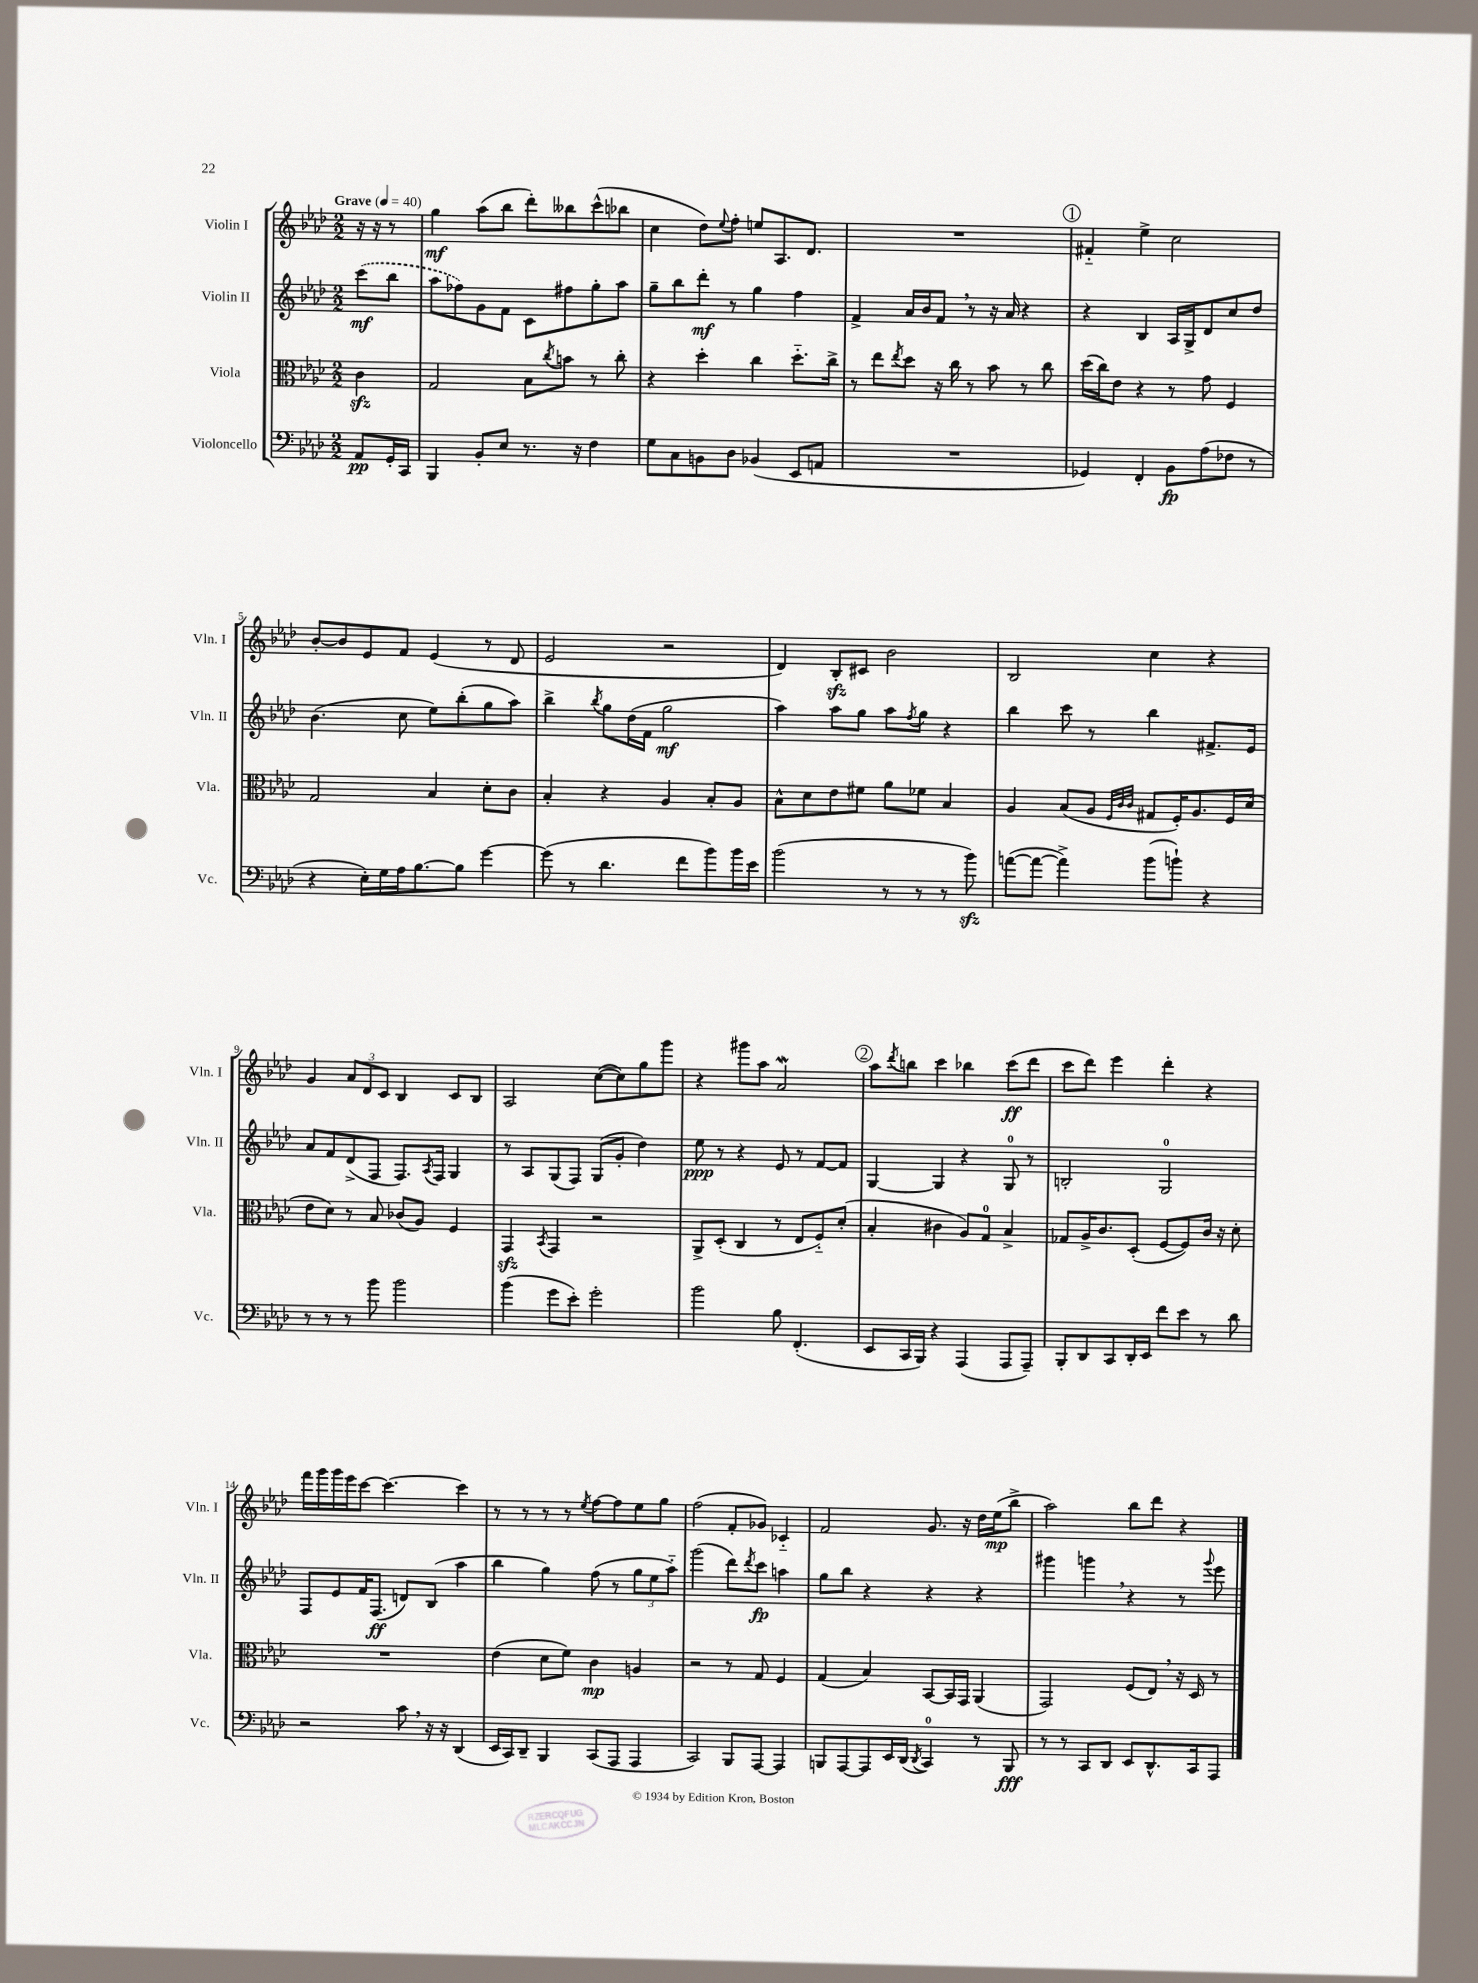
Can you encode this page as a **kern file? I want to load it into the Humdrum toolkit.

**kern	**dynam	**kern	**dynam	**kern	**dynam	**kern	**dynam
*part4	*part4	*part3	*part3	*part2	*part2	*part1	*part1
*staff4	*staff4	*staff3	*staff3	*staff2	*staff2	*staff1	*staff1
*I"Violoncello	*	*I"Viola	*	*I"Violin II	*	*I"Violin I	*
*I'Vc.	*	*I'Vla.	*	*I'Vln. II	*	*I'Vln. I	*
*clefF4	*	*clefC3	*	*clefG2	*	*clefG2	*
*k[b-e-a-d-]	*	*k[b-e-a-d-]	*	*k[b-e-a-d-]	*	*k[b-e-a-d-]	*
*M2/2	*	*M2/2	*	*M2/2	*	*M2/2	*
*MM40	*	*MM40	*	*MM40	*	*MM40	*
=	=	=	=	=	=	=	=
!	!	!	!	!	!	!LO:TX:a:B:t=Grave	!
8AA-/L	pp	4czz\	.	(8ccc\L	mf	16r	.
.	.	.	.	.	.	16r	.
16GG'/L	.	.	.	8bb-\J	.	8r	.
16CC/JJ	.	.	.	.	.	.	.
=1	=1	=1	=1	=1	=1	=1	=1
4BBB-/	.	2G/	.	8aa-\L	.	4gg\	mf
.	.	.	.	8ff-X\)	.	.	.
8BB-'/L	.	.	.	8g\	.	(8aa-\L	.
8E-/J	.	.	.	8f\J	.	8bb-\J	.
8.r	.	8B-\L	.	8c\L	.	8ddd-'\L)	.
.	.	8qcc/	.	.	.	.	.
.	.	8bn\J	.	8ff#X\	.	8bb--X\	.
16r	.	.	.	.	.	.	.
4F\	.	8r	.	8gg'\	.	(8ccc^^\	.
.	.	8cc'\	.	8aa-\J	.	8bb-X\J	.
=2	=2	=2	=2	=2	=2	=2	=2
8G\L	.	4r	.	8gg~\L	.	4cc\	.
8C\	.	.	.	8bb-\	.	.	.
8BBn\	.	4dd-'\	.	8ddd-'\J	mf	8dd-\L)	.
.	.	.	.	.	.	8qqee-/	.
8D-\J	.	.	.	8r	.	8ff'\J	.
(4BB-X/	.	4cc\	.	4gg\	.	8een/L	.
.	.	.	.	.	.	8.A-/	.
8EE-/L	.	8.dd-\L	.	4ff\	.	.	.
.	.	.	.	.	.	8.d-/J	.
8AAn/J	.	.	.	.	.	.	.
.	.	16cc^\Jk	.	.	.	.	.
=3	=3	=3	=3	=3	=3	=3	=3
1r	.	8r	.	4f^/	.	1r	.
.	.	8ee-\L	.	.	.	.	.
.	.	8qee-/	.	.	.	.	.
.	.	8dd-\J	.	16a-/LL	.	.	.
.	.	.	.	16b-/J	.	.	.
.	.	16r	.	8f,/J	.	.	.
.	.	16cc\	.	.	.	.	.
.	.	8r	.	8r	.	.	.
.	.	8b-\	.	16r	.	.	.
.	.	.	.	16a-/	.	.	.
.	.	8r	.	4r	.	.	.
.	.	8cc\	.	.	.	.	.
!!LO:REH:place=s1:t=1
=4	=4	=4	=4	=4	=4	=4	=4
4GG-X/)	.	(16dd-\LL	.	4r	.	4f#X/	.
.	.	16cc\J)	.	.	.	.	.
.	.	8e-\J	.	.	.	.	.
4FF'/	.	4r	.	4B-/	.	4ee-^\	.
8BB-\L	fp	8r	.	16A-/LL	.	2cc\	.
.	.	.	.	16G^/J	.	.	.
(8A-\	.	8g\	.	8d-/	.	.	.
8F-X\J	.	4F/	.	8cc/	.	.	.
8r	.	.	.	8dd-/J	.	.	.
!!LO:LB:g=z
=5	=5	=5	=5	=5	=5	=5	=5
4r	.	2G/	.	(4.b-\	.	[8b-'/L	.
.	.	.	.	.	.	8b-/]	.
16E-'\LL)	.	.	.	.	.	8e-/	.
16G\	.	.	.	.	.	.	.
16A-\J	.	.	.	8cc\	.	8f/J	.
[8.B-\	.	.	.	.	.	.	.
.	.	4B-/	.	8ee-\L)	.	(4e-/	.
8B-\J]	.	.	.	(8bb-'\	.	.	.
[4g\	.	8d-'\L	.	8gg\	.	8r	.
.	.	8c\J	.	8aa-\J)	.	8d-/	.
=6	=6	=6	=6	=6	=6	=6	=6
(8g\]	.	4B-'/	.	4bb-^\	.	2e-/	.
8r	.	.	.	.	.	.	.
.	.	.	.	8qbb-/	.	.	.
4.d-\	.	4r	.	8gg\L	.	.	.
.	.	.	.	(16dd-\L	.	.	.
.	.	.	.	16f\JJ	.	.	.
.	.	4A-/	.	2gg\	mf	2r	.
8f\L	.	.	.	.	.	.	.
8b-\)	.	8B-'/L	.	.	.	.	.
16b-\L	.	8A-/J	.	.	.	.	.
16e-\JJ	.	.	.	.	.	.	.
=7	=7	=7	=7	=7	=7	=7	=7
(2b-\	.	8B-^^\L	.	4aa-\)	.	4d-/)	.
.	.	8d-\	.	.	.	.	.
.	.	8e-\	.	8aa-\L	.	8B-zz'/L	.
.	.	8f#X\J	.	8gg\J	.	8c#X/J	.
8r	.	8a-\L	.	8aa-\L	.	2b-\	.
.	.	.	.	8qff/	.	.	.
8r	.	8f-X\J	.	8gg\J	.	.	.
8r	.	4B-/	.	4r	.	.	.
8b-zz\)	.	.	.	.	.	.	.
=8	=8	=8	=8	=8	=8	=8	=8
([8an\L	.	4A-/	.	4bb-\	.	2B-/	.
8a\J_	.	.	.	.	.	.	.
4a^\])	.	(8B-/L	.	8ccc\	.	.	.
.	.	8A-/J	.	8r	.	.	.
.	.	32qqF/LLL	.	.	.	.	.
.	.	32qqc/	.	.	.	.	.
.	.	32qqc/JJJ	.	.	.	.	.
(8b-\L	.	8G#X/L	.	4bb-\	.	4cc\	.
8bn`\J)	.	16F'/K)	.	.	.	.	.
.	.	8.A-/	.	.	.	.	.
4r	.	.	.	8.f#X^/L	.	4r	.
.	.	16F/L	.	.	.	.	.
.	.	(16d-/JJ	.	16e-/Jk	.	.	.
!!LO:LB:g=z
=9	=9	=9	=9	=9	=9	=9	=9
8r	.	8e-\L	.	8a-/L	.	4g/	.
8r	.	8d-\J)	.	8f/	.	.	.
8r	.	8r	.	(8d-^/	.	12a-/L	.
.	.	.	.	.	.	12d-/	.
8b-\	.	8B-/	.	8F/J	.	.	.
.	.	.	.	.	.	12c/J	.
2b-\	.	(8c-X/L	.	8.F/L)	.	4B-/	.
.	.	8A-/J)	.	.	.	.	.
.	.	.	.	8qA-/	.	.	.
.	.	.	.	16F/Jk	.	.	.
.	.	4F/	.	4G/	.	8c/L	.
.	.	.	.	.	.	8B-/J	.
=10	=10	=10	=10	=10	=10	=10	=10
(4b-\	.	4GGzz/	.	8r	.	2A-/	.
.	.	.	.	8A-/L	.	.	.
.	.	8qBB-/	.	.	.	.	.
8g\L	.	4GG/	.	(8G/	.	.	.
8e-'\J)	.	.	.	8F/J)	.	.	.
2g'\	.	2r	.	(8G/L	.	([8cc\L	.
.	.	.	.	8g'/J	.	8cc\])	.
.	.	.	.	4dd-\)	.	8gg\	.
.	.	.	.	.	.	8ggg\J	.
=11	=11	=11	=11	=11	=11	=11	=11
2b-\	.	8AA-^/L	.	8ee-\	ppp	4r	.
.	.	(8D-'/J	.	8r	.	.	.
.	.	4C/	.	4r	.	8ggg#X\L	.
.	.	.	.	.	.	8aa-\J	.
8B-\	.	8r	.	8e-/	.	2a-w/	.
(4.FF'/	.	8E-/L	.	8r	.	.	.
.	.	8F/)	.	[8f/L	.	.	.
.	.	(8d-'/J	.	8f/J]	.	.	.
!!LO:REH:place=s1:t=2
=12	=12	=12	=12	=12	=12	=12	=12
8EE-/L	.	4B-'/	.	[4G/	.	8aa-\L	.
.	.	.	.	.	.	8qddd-/	.
16CC/L	.	.	.	.	.	8bbn\J	.
16BBB-/JJ)	.	.	.	.	.	.	.
4r	.	4c#X\	.	4G/]	.	4ccc\	.
(4AAA-/	.	8A-/L)	.	4r	.	4bb-X\	.
.	.	8G/J	.	.	.	.	.
8AAA-/L	.	4B-^/	.	8G/	.	(8ccc\L	ff
8AAA-~/J)	.	.	.	8r	.	8ddd-\J	.
=13	=13	=13	=13	=13	=13	=13	=13
8BBB-'/L	.	8G-X/L	.	2Bn'/	.	8ccc\L	.
8DD-/	.	16A-^/K	.	.	.	8ddd-\J)	.
.	.	8.c/	.	.	.	.	.
8CC/	.	.	.	.	.	4eee-\	.
16DD-'/L	.	(8D-'/J	.	.	.	.	.
16EE-/JJ	.	.	.	.	.	.	.
8f\L	.	[8F/L	.	2G/	.	4ddd-'\	.
8e-\J	.	8F/])	.	.	.	.	.
8r	.	16c/Jk	.	.	.	4r	.
.	.	16r	.	.	.	.	.
8d-\	.	8d-'\	.	.	.	.	.
!!LO:LB:g=z
=14	=14	=14	=14	=14	=14	=14	=14
2r	.	1r	.	8F/L	.	16fff\LL	.
.	.	.	.	.	.	16ggg\	.
.	.	.	.	8e-/	.	16ggg\	.
.	.	.	.	.	.	16eee-\J	.
.	.	.	.	16f/K	.	[8ccc\J	.
.	.	.	.	(8.F/J	ff	.	.
.	.	.	.	.	.	4.ccc\_	.
8c,\	.	.	.	8dn/L)	.	.	.
16r	.	.	.	(8B-/J	.	.	.
16r	.	.	.	.	.	.	.
(4DD-/	.	.	.	4aa-\	.	4ccc\]	.
=15	=15	=15	=15	=15	=15	=15	=15
16EE-/LL	.	(4e-\	.	4bb-\	.	8r	.
16CC/J)	.	.	.	.	.	.	.
8DD-~/J	.	.	.	.	.	8r	.
4BBB-/	.	8d-\L	.	4gg\)	.	8r	.
.	.	8f\J)	.	.	.	8r	.
.	.	.	.	.	.	8qee-/	.
(8CC/L	.	4c\	mp	(8ff\	.	[8ff\L	.
8AAA-/J	.	.	.	8r	.	8ff\]	.
4AAA-/	.	4An/	.	12gg\L	.	8ee-\	.
.	.	.	.	12ee-\	.	.	.
.	.	.	.	.	.	8gg\J	.
.	.	.	.	12aa-\J)	.	.	.
=16	=16	=16	=16	=16	=16	=16	=16
2CC/)	.	2r	.	(2ggg\	.	(2ff\	.
8BBB-/L	.	8r	.	8ddd-\L)	.	8f'/L	.
.	.	.	.	8qddd-/	.	.	.
[8AAA-/J	.	8G/	.	8ccc\J	fp	8g-X/J)	.
4AAA-/]	.	4F/	.	4aan\	.	4c-X/	.
=17	=17	=17	=17	=17	=17	=17	=17
8BBBn/L	.	(4G/	.	8gg\L	.	2f/	.
[8AAA-/	.	.	.	8bb-\J	.	.	.
8AAA-/]	.	4B-/)	.	4r	.	.	.
16EE-/L	.	.	.	.	.	.	.
(16DD-/JJ	.	.	.	.	.	.	.
8qDD-/	.	.	.	.	.	.	.
4CC/)	.	[8BB-/L	.	4r	.	8.g/	.
.	.	16BB-/L]	.	.	.	.	.
.	.	16GG/JJ	.	.	.	16r	.
8r	.	(4AA-/	.	4r	.	16dd-\LL	.
.	.	.	.	.	.	(16ee-\J	mp
8BBB/	fff	.	.	.	.	8bb-^\J	.
=18	=18	=18	=18	=18	=18	=18	=18
8r	.	2GG/)	.	4ggg#X\	.	2aa-\)	.
8r	.	.	.	.	.	.	.
8CC/L	.	.	.	4gggn,\	.	.	.
8DD-/J	.	.	.	.	.	.	.
8EE-/L	.	(8F/L	.	4r	.	8bb-\L	.
8.DD-^^/	.	8E-,/J)	.	.	.	8ddd-\J	.
.	.	16r	.	8r	.	4r	.
16CC/k	.	16D-/	.	.	.	.	.
.	.	.	.	8qqggg/	.	.	.
8AAA-/J	.	8r	.	8eee-\	.	.	.
==	==	==	==	==	==	==	==
*-	*-	*-	*-	*-	*-	*-	*-
